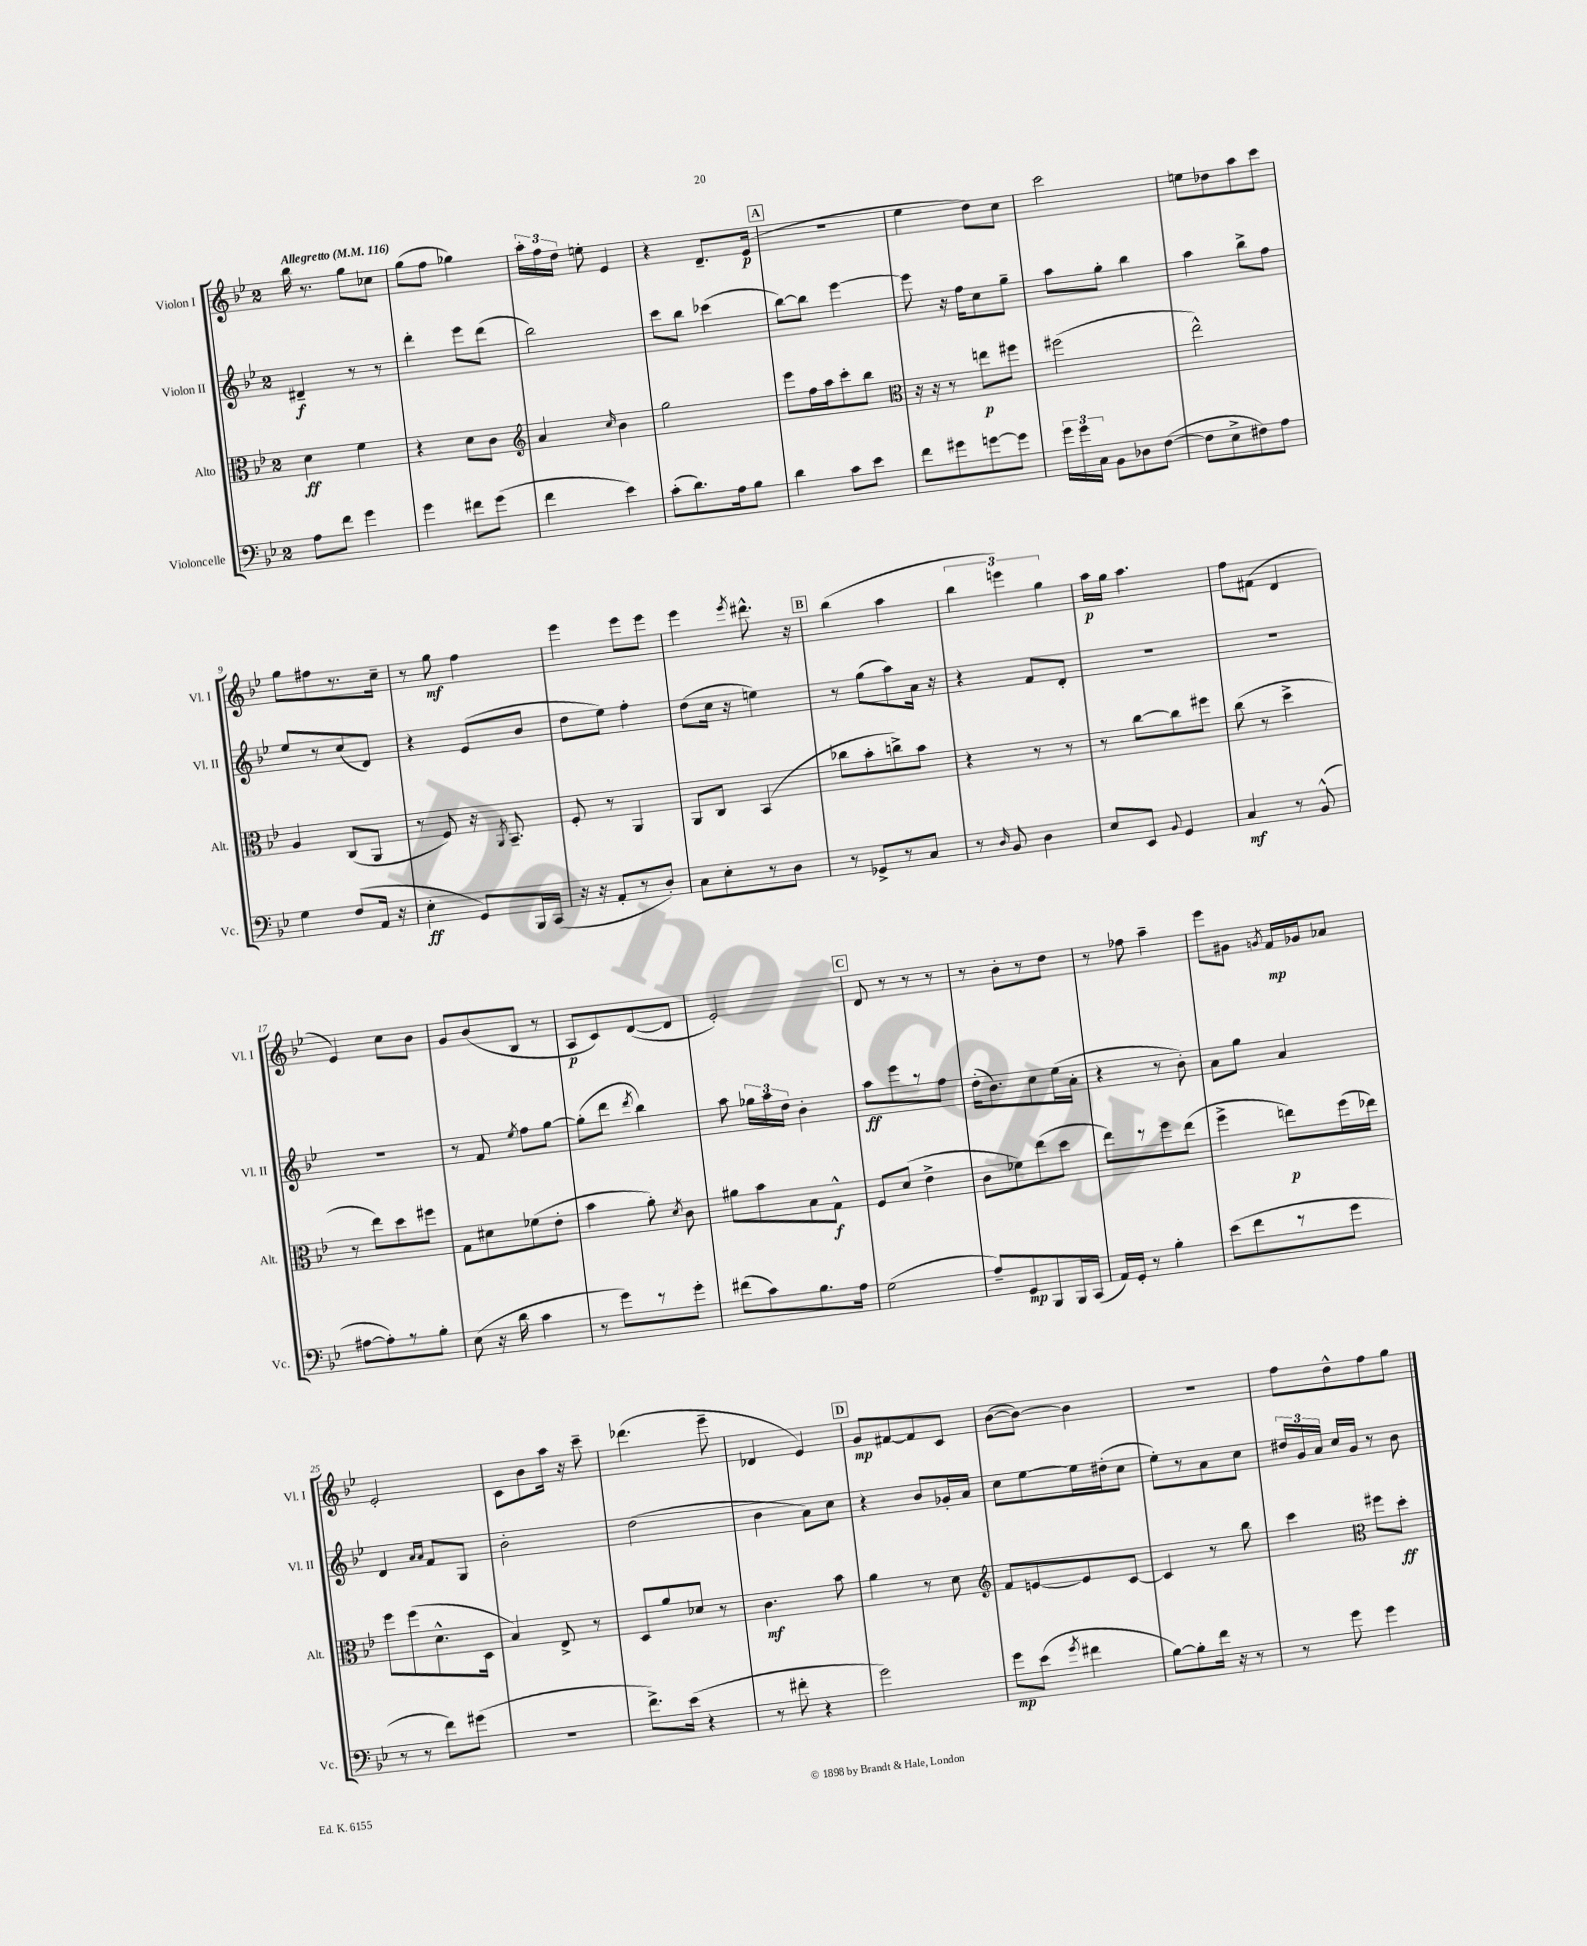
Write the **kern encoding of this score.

**kern	**dynam	**kern	**dynam	**kern	**dynam	**kern	**dynam
*part4	*part4	*part3	*part3	*part2	*part2	*part1	*part1
*staff4	*staff4	*staff3	*staff3	*staff2	*staff2	*staff1	*staff1
*I"Violoncelle	*	*I"Alto	*	*I"Violon II	*	*I"Violon I	*
*I'Vc.	*	*I'Alt.	*	*I'Vl. II	*	*I'Vl. I	*
*clefF4	*	*clefC3	*	*clefG2	*	*clefG2	*
*k[b-e-]	*	*k[b-e-]	*	*k[b-e-]	*	*k[b-e-]	*
*M2/4	*	*M2/4	*	*M2/4	*	*M2/4	*
*MM116	*	*MM116	*	*MM116	*	*MM116	*
=1	=1	=1	=1	=1	=1	=1	=1
!	!	!	!	!	!	!LO:TX:a:B:t=Allegretto	!
8A\L	.	4d\	ff	4d#X~/	f	16bb-\	.
.	.	.	.	.	.	8.r	.
8f\J	.	.	.	.	.	.	.
4g\	.	4f\	.	8r	.	8gg\L	.
.	.	.	.	8r	.	8cc-X\J	.
=2	=2	=2	=2	=2	=2	=2	=2
4g\	.	4r	.	4ddd'\	.	(8gg\L	.
.	.	.	.	.	.	8ff\J	.
8f#X\L	.	8d\L	.	8eee-\L	.	4gg-X\)	.
(8g\J	.	8c\J	.	(8ddd\J	.	.	.
=3	=3	=3	=3	=3	=3	=3	=3
*	*	*clefG2	*	*	*	*	*
4f\	.	4a/	.	2bb-\)	.	24aa'\LL	.
.	.	.	.	.	.	24ff\	.
.	.	.	.	.	.	24dd\JJ	.
.	.	.	.	.	.	8een'\	.
.	.	16qqcc/	.	.	.	.	.
4e-\)	.	4b-\	.	.	.	4e-/	.
=4	=4	=4	=4	=4	=4	=4	=4
(8c'\L	.	2gg\	.	8ccc\L	.	4r	.
8.d\)	.	.	.	8bb-\J	.	.	.
.	.	.	.	(4ccc-X\	.	8.d~/L	.
16A\k	.	.	.	.	.	.	.
8B-\J	.	.	.	.	.	.	.
.	.	.	.	.	.	(16e-/Jk	p
!!LO:REH:place=s1:t=A
=5	=5	=5	=5	=5	=5	=5	=5
4d\	.	8eee-\L	.	[8bb-\L)	.	2r	.
.	.	16ff\L	.	8bb-\J]	.	.	.
.	.	16aa\J	.	.	.	.	.
8c\L	.	8ccc'\	.	[4eee-\	.	.	.
8e-\J	.	8bb-\J	.	.	.	.	.
=6	=6	=6	=6	=6	=6	=6	=6
*	*	*clefC3	*	*	*	*	*
8f\L	.	16r	.	8eee-\]	.	4ee-\	.
.	.	16r	.	.	.	.	.
8g#X\	.	8r	.	16r	.	.	.
.	.	.	.	16ff\KL	.	.	.
[8gn\	.	8een\L	p	8cc\	.	8dd\L)	.
8g\J]	.	8ff#X\J	.	8gg~\J	.	8cc\J	.
=7	=7	=7	=7	=7	=7	=7	=7
24g\LL	.	(2ff#X\	.	8aa\L	.	2ccc\	.
24g\	.	.	.	.	.	.	.
24C\JJ	.	.	.	.	.	.	.
8BB-\L	.	.	.	8gg'\J	.	.	.
8D-X\	.	.	.	4bb-\	.	.	.
([8F\J	.	.	.	.	.	.	.
=8	=8	=8	=8	=8	=8	=8	=8
8F\L]	.	2ee-^^\)	.	4aa\	.	8een\L	.
8E-^\	.	.	.	.	.	8dd-X\	.
8F#X\)	.	.	.	8bb-^\L	.	8aa\	.
8A\J	.	.	.	8ff\J	.	8ccc\J	.
!!LO:LB:g=z
=9	=9	=9	=9	=9	=9	=9	=9
4G\	.	4A/	.	8ee-/L	.	8gg\L	.
.	.	.	.	8r	.	8ff#X\	.
(8F/L	.	(8C/L	.	(8cc/	.	8.r	.
16AA/Jk	.	8AA/J	.	8d/J)	.	.	.
16r	.	.	.	.	.	16cc~\Jk	.
=10	=10	=10	=10	=10	=10	=10	=10
4E-'\	ff	8r	.	4r	.	8r	.
.	.	8F/)	.	.	.	8gg\	mf
8GG/L)	.	16r	.	(8e-/L	.	4ff\	.
.	.	8qAA/	.	.	.	.	.
.	.	8.BB-~/	.	.	.	.	.
16BBB-/L	.	.	.	8b-/J	.	.	.
(16CC/JJ	.	.	.	.	.	.	.
=11	=11	=11	=11	=11	=11	=11	=11
16r	.	8F'/	.	8dd\L	.	4eee-\	.
16r	.	.	.	.	.	.	.
8AA'/L	.	8r	.	8ee-\J)	.	.	.
8r	.	4AA/	.	4ff'\	.	8eee-\L	.
8D'/J)	.	.	.	.	.	8eee-\J	.
=12	=12	=12	=12	=12	=12	=12	=12
8C\L	.	8AA/L	.	(8dd\L	.	4eee-\	.
8E-'\	.	8C/J	.	16cc\Jk	.	.	.
.	.	.	.	16r	.	.	.
.	.	.	.	.	.	8qeee-/	.
8r	.	(4BB-/	.	4een\)	.	8.ddd#X^^\	.
8D\J	.	.	.	.	.	.	.
.	.	.	.	.	.	16r	.
!!LO:REH:place=s1:t=B
=13	=13	=13	=13	=13	=13	=13	=13
8r	.	8cc-X\L	.	8r	.	(4bb-\	.
8GG-X^/L	.	8b-'\	.	(8gg\L	.	.	.
8r	.	8ccn^\)	.	8aa\)	.	4aa\	.
8C/J	.	8b-\J	.	16a\Jk	.	.	.
.	.	.	.	16r	.	.	.
=14	=14	=14	=14	=14	=14	=14	=14
8r	.	4r	.	4r	.	6bb-\	.
16qqD/	.	.	.	.	.	.	.
8BB-/	.	.	.	.	.	.	.
.	.	.	.	.	.	6eeen\)	.
4D\	.	8r	.	8f/L	.	.	.
.	.	.	.	.	.	6gg\	.
.	.	8r	.	8d'/J	.	.	.
=15	=15	=15	=15	=15	=15	=15	=15
8E-/L	.	8r	.	2r	.	16aa\LL	p
.	.	.	.	.	.	16gg\JJ	.
8EE-/J	.	[8cc\L	.	.	.	4.aa\	.
8qqBB-/	.	.	.	.	.	.	.
4GG/	.	8cc\]	.	.	.	.	.
.	.	8ff#X\J	.	.	.	.	.
=16	=16	=16	=16	=16	=16	=16	=16
4C/	mf	(8cc\	.	2r	.	8ff\L	.
.	.	8r	.	.	.	(8f#X\J	.
8r	.	4dd^\	.	.	.	4d/	.
(8BB-^^/	.	.	.	.	.	.	.
!!LO:LB:g=z
=17	=17	=17	=17	=17	=17	=17	=17
[8A#X\L	.	8r	.	2r	.	4e-/)	.
8A#'\])	.	8ee-\L)	.	.	.	.	.
8r	.	8dd\	.	.	.	8cc\L	.
8B-'\J	.	8ff#X\J	.	.	.	8b-\J	.
=18	=18	=18	=18	=18	=18	=18	=18
(8E-\	.	8G\L	.	8r	.	8g/L	.
16r	.	8d#X\	.	8f/	.	(8b-/	.
16d\	.	.	.	.	.	.	.
.	.	.	.	8qee-/	.	.	.
4c\	.	(8f-X\	.	8ff\L	.	8B-/J	.
.	.	8e-'\J	.	[8gg\J	.	8r	.
=19	=19	=19	=19	=19	=19	=19	=19
8r	.	4b-\	.	(8gg'\L]	.	8A/L	p
8g\L)	.	.	.	8ddd\J	.	8c/)	.
.	.	.	.	8qddd/	.	.	.
8r	.	8a'\)	.	4bb-\)	.	([8d/	.
.	.	8qd/	.	.	.	.	.
8g'\J	.	8c\	.	.	.	8d/J]	.
=20	=20	=20	=20	=20	=20	=20	=20
(8f#X\L	.	8a#X\L	.	8aa\	.	2e-'/)	.
8c\)	.	8b-\	.	24gg-X\LL	.	.	.
.	.	.	.	24aa\	.	.	.
.	.	.	.	24dd\JJ	.	.	.
8.B-\	.	8B-\	.	4b-'\	.	.	.
.	.	8G^^\J	f	.	.	.	.
16A\Jk	.	.	.	.	.	.	.
!!LO:REH:place=s1:t=C
=21	=21	=21	=21	=21	=21	=21	=21
(2G\	.	8F/L	.	8aa\L	ff	8d/	.
.	.	(8d/J	.	8eee-\	.	8r	.
.	.	4e-^\	.	8r	.	8r	.
.	.	.	.	8ff\J	.	8r	.
=22	=22	=22	=22	=22	=22	=22	=22
8A~/L)	.	8c\L	.	(16dd'\KL	.	8r	.
.	.	.	.	8.b-\)	.	.	.
8GG/	mp	8f-X\)	.	.	.	8b-'\L	.
8BBB-/	.	(8ee-\	.	8cc\	.	8r	.
16BBB-/L	.	8dd\J	.	(16ee-\L	.	8dd\J	.
(16CC/JJ	.	.	.	16a'\JJ	.	.	.
=23	=23	=23	=23	=23	=23	=23	=23
16AA/LL)	.	8ee-\L)	.	4r	.	8r	.
16GG'/JJ	.	.	.	.	.	.	.
8r	.	8r	.	.	.	8ff-X\	.
4B-'\	.	8ff\	.	8r	.	4aa~\	.
.	.	(8ee-\J	.	8b-'\)	.	.	.
=24	=24	=24	=24	=24	=24	=24	=24
(8e-\L	.	4ff^\	.	8a\L	.	8eee-\L	.
8f\	.	.	.	8gg\J	.	8g#X\J	.
.	.	.	.	.	.	8qgn/	.
8r	.	8een\L)	p	4a/	.	16f/LL	mp
.	.	.	.	.	.	16g-X/J	.
8g\J	.	(16ff\L	.	.	.	8a-X/J	.
.	.	16ee-X\JJ)	.	.	.	.	.
!!LO:LB:g=z
=25	=25	=25	=25	=25	=25	=25	=25
8r	.	8ff\L	.	4d/	.	2e-'/	.
8r	.	(8ff\	.	.	.	.	.
.	.	.	.	16qqa/LL	.	.	.
.	.	.	.	16qqa/JJ	.	.	.
8f\L)	.	8.d^^\	.	8f/L	.	.	.
(8g#X\J	.	.	.	8G/J	.	.	.
.	.	16D\Jk	.	.	.	.	.
=26	=26	=26	=26	=26	=26	=26	=26
2r	.	4B-/)	.	2b-'\	.	8c\L	.
.	.	.	.	.	.	8b-\	.
.	.	8E-^/	.	.	.	16aa\Jk	.
.	.	.	.	.	.	16r	.
.	.	8r	.	.	.	8ccc~\	.
=27	=27	=27	=27	=27	=27	=27	=27
8.f^\L)	.	8D/L	.	(2dd\	.	(4.ddd-X\	.
.	.	8a/	.	.	.	.	.
(16e-\Jk	.	.	.	.	.	.	.
4r	.	8d-X/J	.	.	.	.	.
.	.	8r	.	.	.	8eee-~\	.
=28	=28	=28	=28	=28	=28	=28	=28
8r	.	4.c\	mf	4b-\	.	4d-X/	.
8f#X'\	.	.	.	.	.	.	.
4r	.	.	.	8a\L)	.	4e-/)	.
.	.	8b-\	.	8cc\J	.	.	.
!!LO:REH:place=s1:t=D
=29	=29	=29	=29	=29	=29	=29	=29
2g\)	.	4a\	.	4r	.	8g/L	mp
.	.	.	.	.	.	[8f#X/	.
.	.	8r	.	8b-/L	.	8f#/]	.
.	.	8d\	.	16g-X'/L	.	8c/J	.
.	.	.	.	16a/JJ	.	.	.
=30	=30	=30	=30	=30	=30	=30	=30
*	*	*clefG2	*	*	*	*	*
8g\L	mp	8f/L	.	8cc\L	.	([8b-\L	.
(8e-\J	.	[8en/	.	[8ee-\	.	8b-\J_)	.
8qg/	.	.	.	.	.	.	.
4f#X\	.	8e/]	.	16ee-\L]	.	4b-\]	.
.	.	.	.	(16dd#X'\J	.	.	.
.	.	[8c/J	.	8cc\J	.	.	.
=31	=31	=31	=31	=31	=31	=31	=31
[8B-\L)	.	4c/]	.	8ee-'\L)	.	2r	.
8B-'\]	.	.	.	8r	.	.	.
16f\Jk	.	8r	.	8a\	.	.	.
16r	.	.	.	.	.	.	.
8r	.	8bb-\	.	8cc\J	.	.	.
=32	=32	=32	=32	=32	=32	=32	=32
8r	.	4ccc\	.	24dd#X/LL	.	8ff\L	.
.	.	.	.	24g/	.	.	.
.	.	.	.	24a/JJ	.	.	.
8g\	.	.	.	16cc/LL	.	8dd^^\	.
.	.	.	.	16g/JJ	.	.	.
*	*	*clefC3	*	*	*	*	*
4g\	.	8ff#X\L	.	8r	.	8ff\	.
.	.	8dd'\J	ff	8b-\	.	8gg\J	.
==	==	==	==	==	==	==	==
*-	*-	*-	*-	*-	*-	*-	*-
